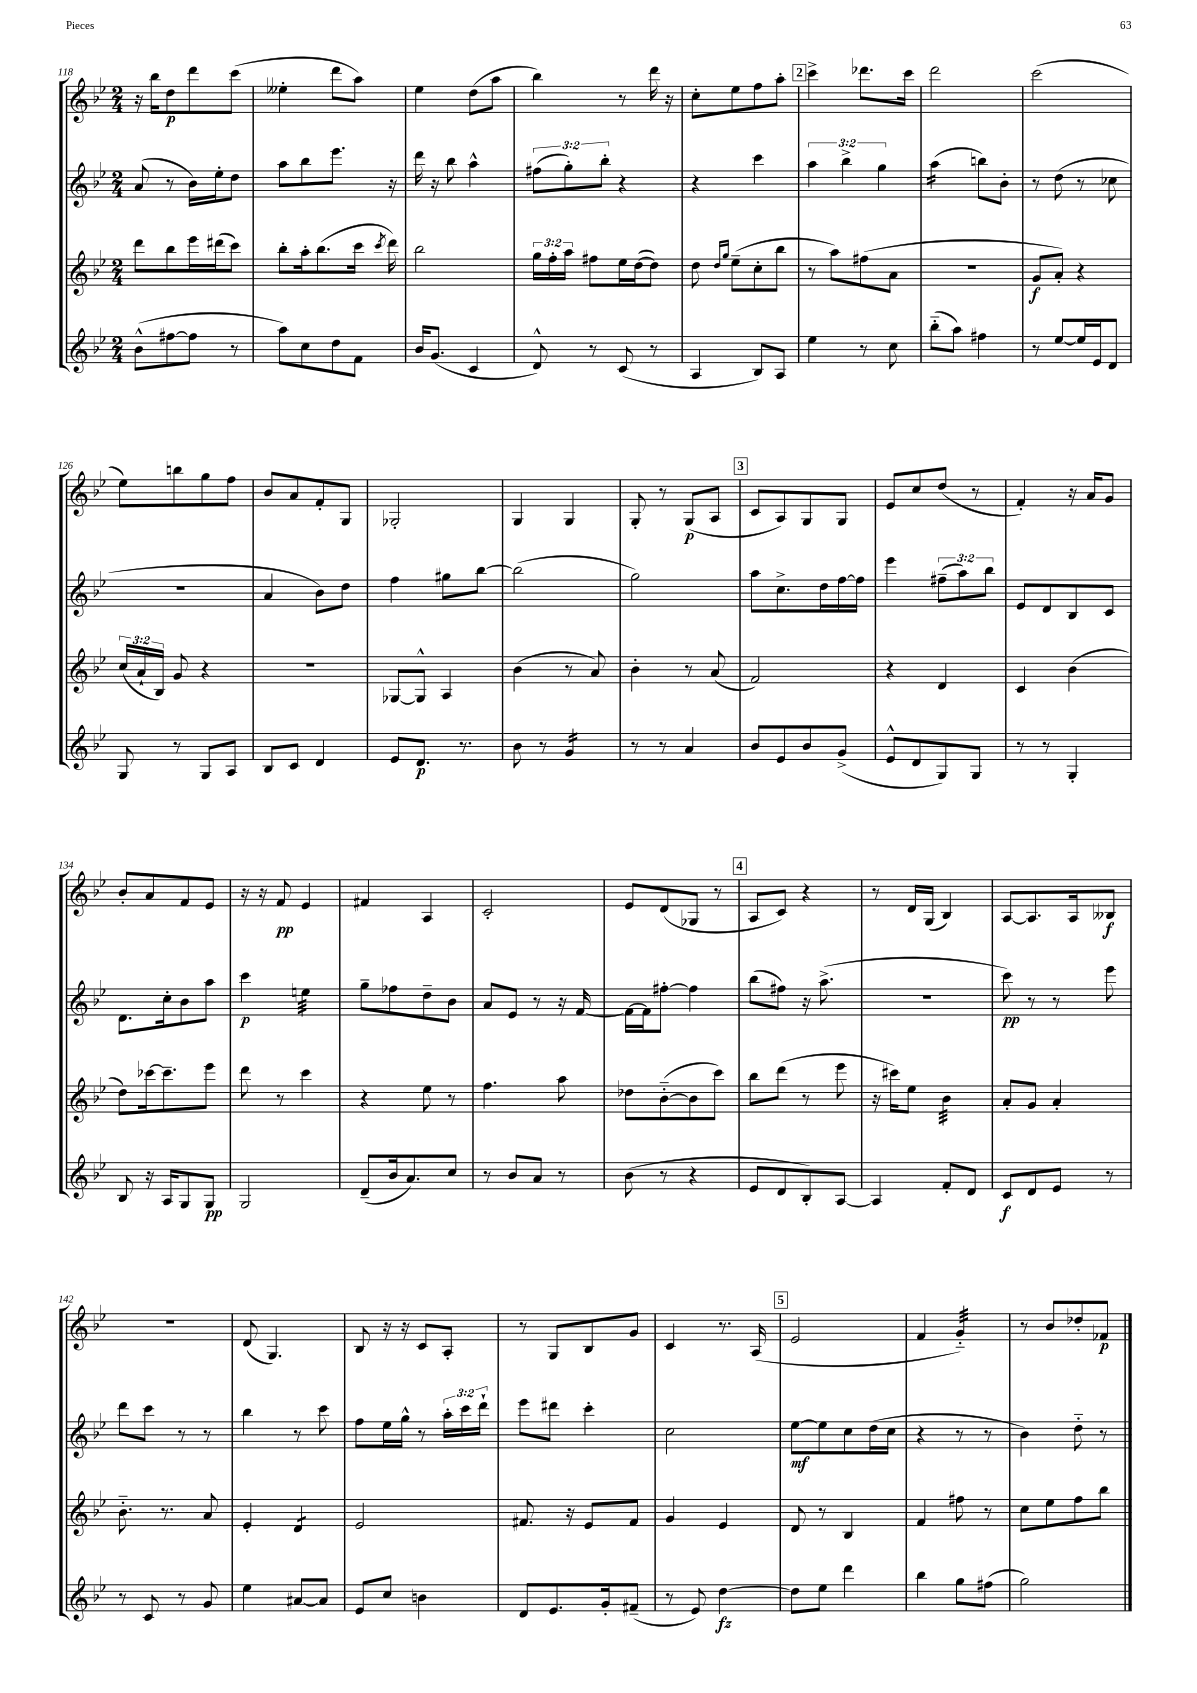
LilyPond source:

<<
\new StaffGroup <<
\new Staff = "s0" {
    \clef treble \key bes \major \numericTimeSignature \time 2/4
    \autoBeamOff r16 bes''16[ d''8\p d'''8 c'''8]( |
    eeses''4-. d'''8[ a''8]) |
    ees''4 d''8[( a''8] |
    bes''4) r8 d'''16 r16 |
    c''8[-. ees''8 f''8 a''8]-. |
    \mark \markup { \box "2" } c'''4-> des'''8.[ c'''16] |
    d'''2 |
    c'''2( |
    ees''8[) b''8 g''8 f''8] |
    bes'8[ a'8 f'8-. g8] |
    ges2-. |
    g4 g4 |
    g8-. r8 g8[\p( a8] |
    \mark \markup { \box "3" } c'8[ a8) g8 g8] |
    ees'8[ c''8 d''8]( r8 |
    f'4-.) r16 a'16[ g'8] |
    bes'8[-. a'8 f'8 ees'8] |
    r16 r16 f'8\pp ees'4 |
    fis'4 a4 |
    c'2-. |
    ees'8[ d'8( ges8] r8 |
    \mark \markup { \box "4" } a8[ c'8]) r4 |
    r8 d'16[ g16]( bes4) |
    a8[~ a8. a16 beses8]\f |
    r2 |
    d'8( g4.) |
    bes8 r16 r16 c'8[ a8]-. |
    r8 g8[ bes8 g'8] |
    c'4 r8. a16( |
    \mark \markup { \box "5" } ees'2 |
    f'4 g'4:32-_) |
    r8 bes'8[ des''8-. fes'8]\p \bar "|." |
}
\new Staff = "s1" {
    \clef treble \key bes \major \numericTimeSignature \time 2/4 \override Staff.TupletNumber.text = #tuplet-number::calc-fraction-text
    \autoBeamOff a'8( r8 bes'16[) ees''16-. d''8] |
    a''8[ bes''8 ees'''8.] r16 |
    d'''16 r16 bes''8 a''4-^ |
    \tuplet 3/2 { fis''8[( g''8-.) bes''8]-. } r4 |
    r4 c'''4 |
    \mark \markup { \box "2" } \tuplet 3/2 { a''4 bes''4-> g''4 } |
    a''4:16( b''8[) bes'8]-. |
    r8 d''8( r8 ces''8 |
    R2 |
    a'4 bes'8[) d''8] |
    f''4 gis''8[ bes''8]~ |
    bes''2( |
    g''2) |
    \mark \markup { \box "3" } a''8[ c''8.-> d''16 f''16~ f''16] |
    ees'''4 \tuplet 3/2 { fis''8[--( a''8) bes''8] } |
    ees'8[ d'8 bes8 c'8] |
    d'8.[ c''16-. bes'8 a''8] |
    c'''4\p e''4:32 |
    g''8[-- fes''8 d''8-- bes'8] |
    a'8[ ees'8] r8 r16 f'16~ |
    f'16[~ f'16 fis''8]~-. fis''4 |
    \mark \markup { \box "4" } bes''8[( fis''8]) r16 a''8.->( |
    R2 |
    c'''8\pp) r8 r8 ees'''8 |
    d'''8[ c'''8] r8 r8 |
    bes''4 r8 c'''8 |
    f''8[ ees''16 g''16]-^ r8 \tuplet 3/2 { a''16[-. c'''16 d'''16]-! } |
    ees'''8[ dis'''8] c'''4-. |
    c''2 |
    \mark \markup { \box "5" } ees''8[~\mf ees''8 c''8 d''16( c''16] |
    r4 r8 r8 |
    bes'4) d''8-_ r8 \bar "|." |
}
\new Staff = "s2" {
    \clef treble \key bes \major \numericTimeSignature \time 2/4 \override Staff.TupletNumber.text = #tuplet-number::calc-fraction-text
    \autoBeamOff d'''8[ bes''8 ees'''16 dis'''16( c'''8]) |
    bes''8[-. a''16-. bes''8.( c'''16] \acciaccatura { c'''8 } d'''16) |
    bes''2 |
    \tuplet 3/2 { g''16[ f''16-. a''16] } fis''8[ ees''16 d''16~( d''8]) |
    d''8 \grace { d''16[ g''16] } ees''8[--( c''8-. bes''8] |
    \mark \markup { \box "2" } r8 a''8[) fis''8( a'8] |
    r2 |
    g'8[\f a'8]-.) r4 |
    \tuplet 3/2 { c''16[( a'16-! bes16]) } g'8 r4 |
    R2 |
    ges8[~ ges8]-^ a4 |
    bes'4( r8 a'8) |
    bes'4-. r8 a'8( |
    \mark \markup { \box "3" } f'2) |
    r4 d'4 |
    c'4 bes'4( |
    d''8[) ces'''16~ ces'''8.-- ees'''8] |
    d'''8 r8 c'''4 |
    r4 ees''8 r8 |
    f''4. a''8 |
    des''8[ bes'8~-_( bes'8 c'''8]) |
    \mark \markup { \box "4" } bes''8[ d'''8]( r8 ees'''8 |
    r16 cis'''16[) ees''8] bes'4:32 |
    a'8[-. g'8] a'4-. |
    bes'8.-_ r8. a'8 |
    ees'4-. d'4:8 |
    ees'2 |
    fis'8. r16 ees'8[ fis'8] |
    g'4 ees'4 |
    \mark \markup { \box "5" } d'8 r8 bes4 |
    f'4 fis''8 r8 |
    c''8[ ees''8 f''8 bes''8] \bar "|." |
}
\new Staff = "s3" {
    \clef treble \key bes \major \numericTimeSignature \time 2/4
    \autoBeamOff bes'8[-^( fis''8~ fis''8] r8 |
    a''8[) c''8 d''8 f'8] |
    bes'16[ g'8.]( c'4 |
    d'8-^) r8 c'8( r8 |
    a4 bes8[) a8] |
    \mark \markup { \box "2" } ees''4 r8 c''8 |
    bes''8[-_( a''8]) fis''4 |
    r8 ees''8[~ ees''16 ees'16 d'8] |
    g8 r8 g8[ a8] |
    bes8[ c'8] d'4 |
    ees'8[ d'8.]\p r8. |
    bes'8 r8 g'4:16 |
    r8 r8 a'4 |
    \mark \markup { \box "3" } bes'8[ ees'8 bes'8 g'8]->( |
    ees'8[-^ d'8 g8) g8] |
    r8 r8 g4-. |
    bes8 r16 a16[ g8 g8]\pp |
    g2 |
    d'8[--( bes'16 a'8.) c''8] |
    r8 bes'8[ a'8] r8 |
    bes'8( r8 r4 |
    \mark \markup { \box "4" } ees'8[ d'8 bes8-.) a8]~ |
    a4 f'8[-. d'8] |
    c'8[\f d'8 ees'8] r8 |
    r8 c'8 r8 g'8 |
    ees''4 ais'8[~ ais'8] |
    ees'8[ c''8] b'4 |
    d'8[ ees'8. g'16-. fis'8]--( |
    r8 ees'8) d''4~\fz |
    \mark \markup { \box "5" } d''8[ ees''8] d'''4 |
    bes''4 g''8[ fis''8]( |
    g''2) \bar "|." |
}
>>
>>
\layout { \context { \Score currentBarNumber = #118 } }
